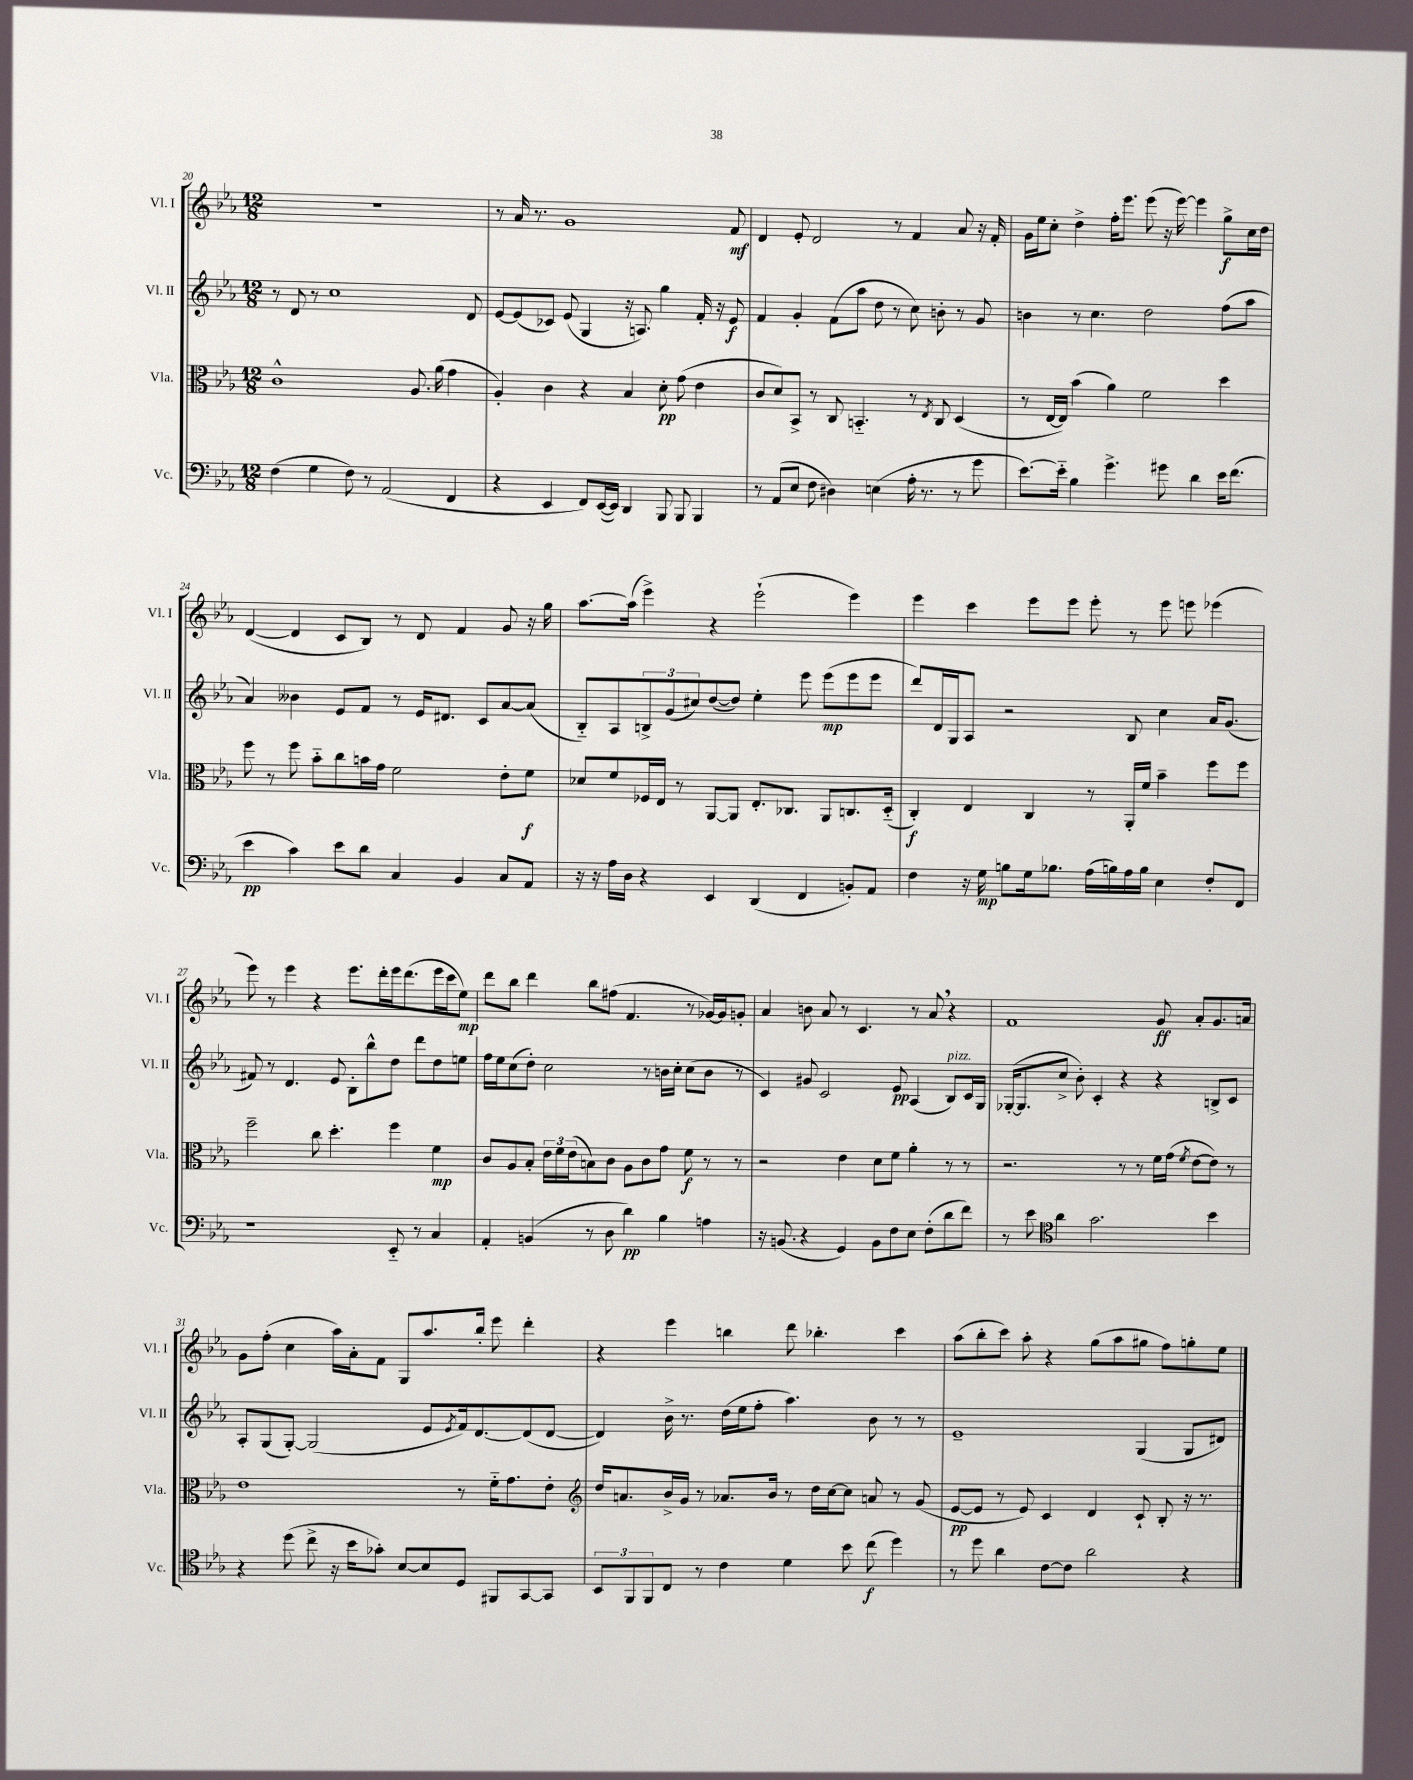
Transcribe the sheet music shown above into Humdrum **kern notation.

**kern	**kern	**kern	**kern
*staff4	*staff3	*staff2	*staff1
*clefF4	*clefC3	*clefG2	*clefG2
*k[b-e-a-]	*k[b-e-a-]	*k[b-e-a-]	*k[b-e-a-]
*M12/8	*M12/8	*M12/8	*M12/8
(4F	1c^^	8r	1.r
.	.	8d	.
4G	.	8r	.
.	.	1cc	.
8F)	.	.	.
8r	.	.	.
(2AA-	.	.	.
.	8.A-	.	.
.	(16a-	.	.
4FF	4g	.	.
.	.	8d	.
=	=	=	=
4r	4A-')	[8e-	8r
.	.	(8e-]	16a-
.	.	.	8.r
4EE-	4c	8c-)	.
.	.	(8e-	1g
8FF)	4r	4G	.
([16EE-	.	.	.
16EE-])	.	.	.
4DD	4B-	16r	.
.	.	8.A)	.
8BBB-	8d'	4gg	.
8BBB-	(8g	.	.
4BBB-	4e-	16f'	.
.	.	16r	.
.	.	8e-	8f
=	=	=	=
8r	8c	4f	4d
(8AA-	8d)	.	.
8E-	8BB-^	4g'	8e-'
8F	8r	.	2d
4D#)	8C	(8f	.
.	4.BB'~	8aa-	.
(4E	.	8dd	.
.	.	8r	8r
16A-'	8r	8cc)	4f
8.r	.	.	.
.	8qE-	.	.
.	8C	8b'	.
8r	(4D	8r	8a-
8g	.	8g	16r
.	.	.	16f'
=	=	=	=
[8.e-)	8r	4b	16g
.	.	.	16ee-
.	[16E-	.	8cc'
16e-'~]	16E-])	.	.
4B-	(4b-	8r	4dd^
.	.	4.cc	.
4.g^	4a-)	.	16ff'
.	.	.	8.eee-
.	2f	2dd	(8eee-
8g#	.	.	16r
.	.	.	[16eee-)
4d	.	.	4eee-]
16e-	4dd	(8ff	8gg^
(8.f	.	.	.
.	.	8aa-	16cc
.	.	.	16dd
=	=	=	=
4e-	8ff	4a-)	([4d
.	8r	.	.
4c)	8ff	4b--	4d]
.	8b-'~	.	.
8e-	8cc	8e-	8c
8d	16b	8f	8B-)
.	16g	.	.
4C	2f	8r	8r
.	.	16e-	8d
.	.	8.d#	.
4BB-	.	.	4f
.	.	8c	.
8C	8e-'	[8a-	8g
8AA-	8f	(8a-]	16r
.	.	.	16gg
=	=	=	=
16r	8d-	8B-'~)	[8.aa-
16r	.	.	.
16A-	8f	8A-	.
16D	.	.	(16aa-]
4r	16F-	12B^	4eee-^)
.	16E-	.	.
.	.	(12g	.
.	8r	.	.
.	.	12cc#)	.
4EE-	[8AA-	([8dd	4r
.	8AA-]	8dd])	.
(4DD	8.E-'	4ee-'	(2eee-`
.	8.C-	.	.
4FF	.	8eee-	.
.	8AA-	(8eee-	.
8BB')	8.C	8eee-	4eee-)
8AA-	.	8eee-	.
.	(16D'~	.	.
=	=	=	=
4F	4C')	8ddd)	4eee-
.	.	16d	.
.	.	16G	.
16r	4E-	8A-	4ccc
16G	.	.	.
8B	.	2r	.
16G	4C	.	8eee-
8.B-	.	.	.
.	.	.	8eee-
(16A-	8r	.	8eee-'
16B)	.	.	.
16A-	16AA-'	8B-	8r
16B	16f	.	.
4E-	4b-~	4cc	8eee-
.	.	.	8eee
8F'	8ff	16a-	(4eee-
.	.	(8.g	.
8FF	8ff	.	.
=	=	=	=
1r	2ff~	8f#)	8eee-)
.	.	8r	8r
.	.	4.d	4eee-
.	8cc	.	4r
.	4.dd'	8e-	.
.	.	8B-'	8.eee-
.	.	8bb-^^	.
.	.	.	16ddd'
8EE-'~	4ff	8dd	16eee-
.	.	.	(8.ddd
8r	.	8ddd	.
4C	4f	8dd	16eee-
.	.	.	16ccc
.	.	8ee	8ee-)
=	=	=	=
4AA-'	8c	16ff	8ddd
.	.	16ee-	.
.	8A-	(8cc	8bb-
(4BB	8B-'	8dd')	4ddd
.	24e-	2cc	.
.	24f	.	.
.	(24e-	.	.
8r	8B)	.	8bb-
8D	8c	.	(8ff#
4d)	8A-	.	4.f
.	8c	8r	.
4B-	8g	16b	.
.	.	16cc'	.
.	8f	(8cc	8r
4A	8r	8b	[16g-)
.	.	.	16g-]
.	8r	8r	8g'
=	=	=	=
16r	2r	4c)	4a-
(8.BB	.	.	.
4r	.	8g#	8b
.	.	2c	8a-
4GG)	4e-	.	8r
.	.	.	4.c
8BB	8d	.	.
8F	8f	8e-	.
8E-	4a-'	(4A-	8r
(8F'	.	.	8a-
8d	8r	8B-)	4r
8f)	8r	16c	.
.	.	16G	.
=	=	=	=
8r	2.r	([16G-'	1f
.	.	8.G-]	.
8e-	.	.	.
*clefC4	*	*	*
4a-	.	8cc^	.
.	.	8b-')	.
2.g	.	4c'	.
.	8r	4r	.
.	8r	.	.
.	16f	4r	8g
.	(16g	.	.
.	8qf	.	.
.	[8e-	.	8a-'
4b-	8e-])	8B^	8.g
.	8r	8c	.
.	.	.	16a
=	=	=	=
4r	1e-	8A-'	8g
.	.	(8G	(8ff'
(8dd	.	[8G')	4cc
8cc^	.	(2G]	.
16r	.	.	16aa-)
16b-	.	.	16a-'
8g-')	.	.	8f
[8B-	.	.	8G
8B-]	.	8e-	8.aa-
.	.	8qe-	.
8D	8r	16f)	.
.	.	[8.d	16bb-'
8FF#	16f'~	.	8eee-
.	8.g	.	.
[8GG	.	(8d]	4ddd'
8GG]	8e-'	[8d	.
=	=	=	=
*	*clefG2	*	*
12BB-	16dd	4d])	4r
.	8.a	.	.
12FF	.	.	.
12FF	.	.	.
8C	16b-^	16b-^	4eee-
.	16g	8.r	.
8r	8r	.	.
4c	8.a-	(16dd	4bb
.	.	16ee-	.
.	.	8ff'	.
.	16b-	.	.
4d	8r	4.aa-)	8ddd
.	16dd	.	4.bb-'
.	[16cc	.	.
8b-	8cc]	.	.
(8cc	8a	8b-	.
4dd)	8r	8r	4ccc
.	(8g	8r	.
=	=	=	=
8r	[8e-	1e-~	(8aa-
8dd	8e-]	.	8bb-'
4a-	8r	.	8ccc)
.	8e-)	.	8aa-'
[8c	4c	.	4r
8c]	.	.	.
2a-	4d	.	(8gg
.	.	.	8aa-
.	8c`	(4G	8gg#
.	8B-'	.	8ff)
4r	16r	8G	8gg'
.	8.r	.	.
.	.	8d#)	8ee-
==	==	==	==
*-	*-	*-	*-
